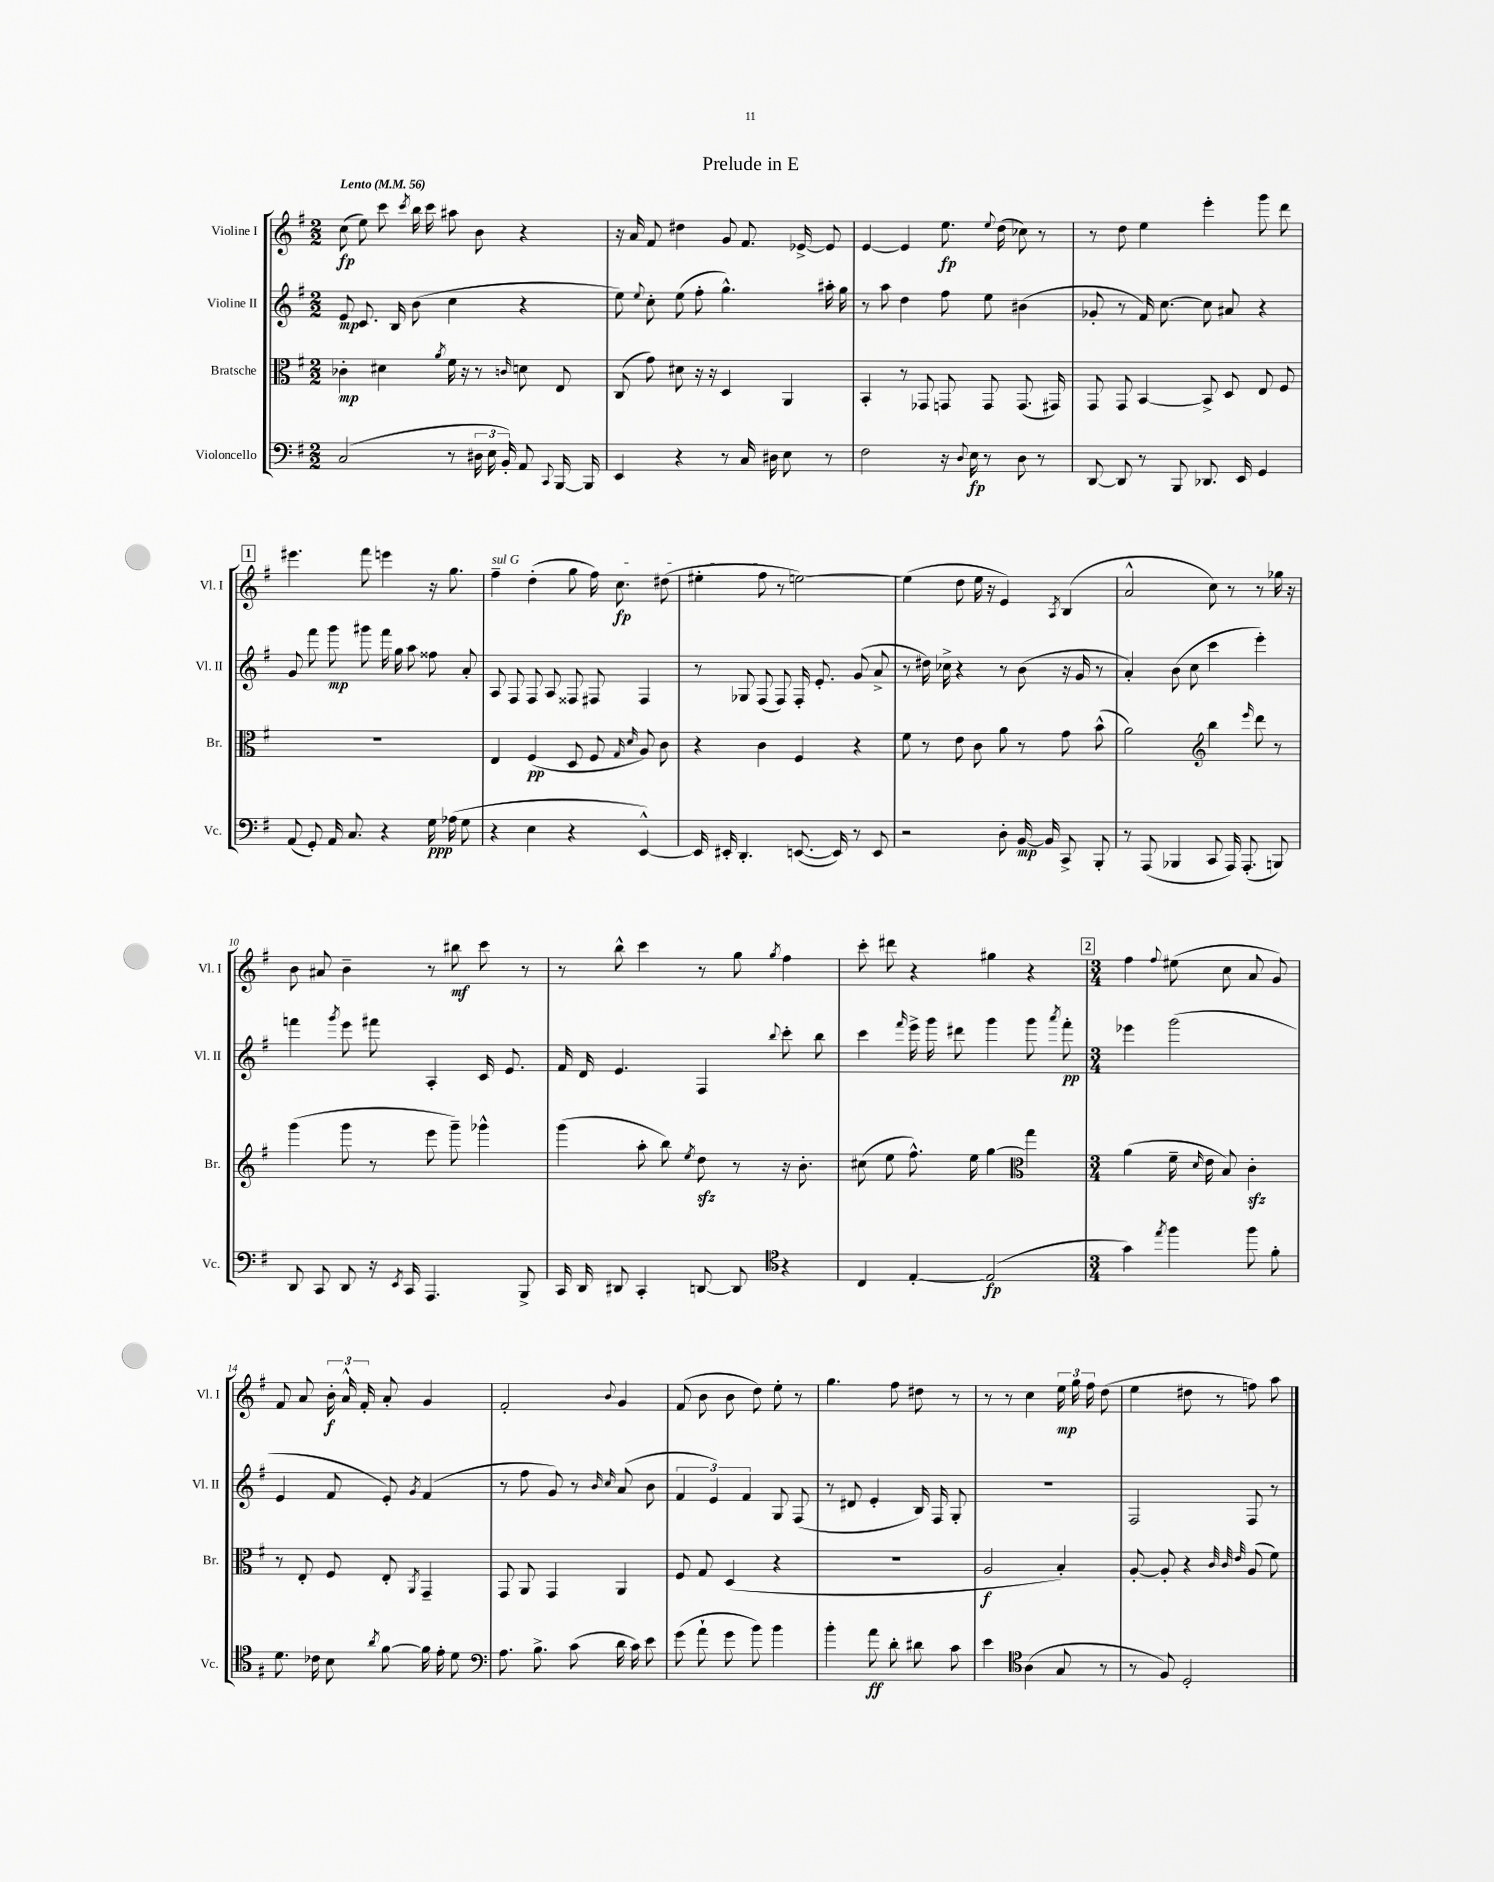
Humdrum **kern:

**kern	**dynam	**kern	**dynam	**kern	**dynam	**kern	**dynam
*part4	*part4	*part3	*part3	*part2	*part2	*part1	*part1
*staff4	*staff4	*staff3	*staff3	*staff2	*staff2	*staff1	*staff1
*I"Violoncello	*	*I"Bratsche	*	*I"Violine II	*	*I"Violine I	*
*I'Vc.	*	*I'Br.	*	*I'Vl. II	*	*I'Vl. I	*
*clefF4	*	*clefC3	*	*clefG2	*	*clefG2	*
*k[f#]	*	*k[f#]	*	*k[f#]	*	*k[f#]	*
*M2/2	*	*M2/2	*	*M2/2	*	*M2/2	*
*MM56	*	*MM56	*	*MM56	*	*MM56	*
=1	=1	=1	=1	=1	=1	=1	=1
!	!	!	!	!	!	!LO:TX:a:B:t=Lento	!
(2C/	.	4c-X'\	mp	8e/	mp	(8cc\	fp
.	.	.	.	8.c/	.	8ee\)	.
.	.	4d#X\	.	.	.	8ccc\	.
.	.	.	.	16B/	.	.	.
.	.	.	.	.	.	8qccc/	.
.	.	.	.	(8b\	.	16bb\	.
.	.	.	.	.	.	16ccc\	.
.	.	8qa/	.	.	.	.	.
8r	.	16f#\	.	4cc\	.	8aa#X\	.
.	.	16r	.	.	.	.	.
24D#X\	.	8r	.	.	.	8b\	.
24E\	.	.	.	.	.	.	.
24BB'/)	.	.	.	.	.	.	.
.	.	16qqcn/	.	.	.	.	.
8AA/	.	8dn\	.	4r	.	4r	.
8qqCC/	.	.	.	.	.	.	.
[16BBB/	.	8E/	.	.	.	.	.
16BBB/]	.	.	.	.	.	.	.
=2	=2	=2	=2	=2	=2	=2	=2
4EE/	.	(8C/	.	8ee\)	.	16r	.
.	.	.	.	.	.	16a/	.
.	.	.	.	8qqee/	.	.	.
.	.	8g\)	.	8cc'\	.	8f#/	.
4r	.	8d#X\	.	(8ee\	.	4dd#X\	.
.	.	16r	.	8ff#'\	.	.	.
.	.	16r	.	.	.	.	.
8r	.	4D/	.	4.gg^^\)	.	8g/	.
16C/	.	.	.	.	.	8.f#/	.
16D#X\	.	.	.	.	.	.	.
8E\	.	4AA/	.	.	.	.	.
.	.	.	.	.	.	[16e-X^/	.
8r	.	.	.	16aa#X'\	.	8e-/]	.
.	.	.	.	16gg\	.	.	.
=3	=3	=3	=3	=3	=3	=3	=3
2F#\	.	4BB'/	.	8r	.	[4e/	.
.	.	.	.	8aa\	.	.	.
.	.	8r	.	4dd\	.	4e/]	.
.	.	8GG-X/	.	.	.	.	.
16r	.	8GGn/	.	8ff#\	.	8.ee\	fp
8qqD/	.	.	.	.	.	.	.
16E\	fp	.	.	.	.	.	.
8r	.	8GG/	.	8ee\	.	.	.
.	.	.	.	.	.	8qqee/	.
.	.	.	.	.	.	(16dd\	.
8D\	.	(8.GG/	.	(4b#X\	.	8cc-X\)	.
8r	.	.	.	.	.	8r	.
.	.	16GG#X/)	.	.	.	.	.
=4	=4	=4	=4	=4	=4	=4	=4
[8DD/	.	8GG/	.	8g-X'/	.	8r	.
8DD/]	.	8GG/	.	8r	.	8dd\	.
8r	.	[4BB/	.	16f#/)	.	4ee\	.
.	.	.	.	[8.cc\	.	.	.
8BBB/	.	.	.	.	.	.	.
8.DD-X/	.	8BB^/]	.	8cc\]	.	4eee'\	.
.	.	8D/	.	8a#X/	.	.	.
16EE/	.	.	.	.	.	.	.
4GG/	.	8E/	.	4r	.	8ggg\	.
.	.	8F#/	.	.	.	8ddd\	.
!!LO:LB:g=z
!!LO:REH:place=s1:t=1
=5	=5	=5	=5	=5	=5	=5	=5
(8AA/	.	1r	.	8g/	.	4.eee#X\	.
8GG'/)	.	.	.	8fff#\	.	.	.
16AA/	.	.	.	8ggg\	mp	.	.
8.C/	.	.	.	.	.	.	.
.	.	.	.	8ggg#X\	.	8fff#\	.
4r	.	.	.	16fff#\	.	4eeen\	.
.	.	.	.	16gg\	.	.	.
.	.	.	.	8aa\	.	.	.
16G\	ppp	.	.	8ff##X\	.	16r	.
(16A-X\	.	.	.	.	.	8.gg\	.
8G\	.	.	.	8a'/	.	.	.
=6	=6	=6	=6	=6	=6	=6	=6
!	!	!	!	!	!	!LO:TX:a:i:t=sul G	!
4r	.	4E/	.	8A/	.	4ff#~\	.
.	.	.	.	8F#/	.	.	.
4E\	.	(4F#/	pp	8F#/	.	(4dd'\	.
.	.	.	.	8A/	.	.	.
4r	.	8D/	.	8F##X/	.	8gg\	.
.	.	8F#/	.	8F#X/	.	16ff#\)	.
.	.	.	.	.	.	8.cc\	fp
.	.	16qqG/	.	.	.	.	.
.	.	16qqd/	.	.	.	.	.
[4EE^^/)	.	8A/)	.	4F#/	.	.	.
.	.	8c\	.	.	.	(8dd#X\	.
=7	=7	=7	=7	=7	=7	=7	=7
16EE/]	.	4r	.	8r	.	4ee#X'\	.
16EE#X'/	.	.	.	.	.	.	.
4.DD'/	.	.	.	8G-X/	.	.	.
.	.	4c\	.	(8F#/	.	8ff#\	.
.	.	.	.	8F#/)	.	8r	.
([8.EEn/	.	4F#/	.	16F#'/	.	[2een\)	.
.	.	.	.	8.e'/	.	.	.
16EE/])	.	.	.	.	.	.	.
8r	.	4r	.	(8g/	.	.	.
8EE/	.	.	.	8a^/	.	.	.
=8	=8	=8	=8	=8	=8	=8	=8
2r	.	8f#\	.	8r	.	(4ee\]	.
.	.	8r	.	16dd#X\)	.	.	.
.	.	.	.	16cc-X^\	.	.	.
.	.	8e\	.	4r	.	8dd\	.
.	.	8c\	.	.	.	16ee\	.
.	.	.	.	.	.	16r	.
8D'\	.	8a\	.	8r	.	4e/)	.
[16BB/	mp	8r	.	(8b\	.	.	.
16BB/]	.	.	.	.	.	.	.
.	.	.	.	.	.	8qA/	.
8CC^/	.	8g\	.	16r	.	(4B/	.
.	.	.	.	16g/	.	.	.
8BBB'/	.	(8b^^\	.	8r	.	.	.
=9	=9	=9	=9	=9	=9	=9	=9
8r	.	2a\)	.	4a'/)	.	2a^^/	.
(8AAA/	.	.	.	.	.	.	.
4BBB-X/	.	.	.	(8b\	.	.	.
.	.	.	.	8cc\	.	.	.
*	*	*clefG2	*	*	*	*	*
8CC/	.	4bb\	.	4ccc\	.	8cc\)	.
16AAA/)	.	.	.	.	.	8r	.
(8.AAA'/	.	.	.	.	.	.	.
.	.	16qqeee/	.	.	.	.	.
.	.	8ddd\	.	4eee'\)	.	8r	.
8BBBn/)	.	8r	.	.	.	16gg-X\	.
.	.	.	.	.	.	16r	.
!!LO:LB:g=z
=10	=10	=10	=10	=10	=10	=10	=10
8DD/	.	(4ggg\	.	4fffn\	.	8b\	.
8CC/	.	.	.	.	.	8a#X/	.
.	.	.	.	8qggg/	.	.	.
8DD/	.	8ggg\	.	8eee\	.	4b~\	.
16r	.	8r	.	8fff#X\	.	.	.
8qEE/	.	.	.	.	.	.	.
16CC/	.	.	.	.	.	.	.
4.AAA/	.	8eee\	.	4A'/	.	8r	.
.	.	8ggg~\)	.	.	.	8bb#X\	mf
.	.	4ggg-X^^\	.	16c/	.	8ccc\	.
.	.	.	.	8.e/	.	.	.
8BBB^/	.	.	.	.	.	8r	.
=11	=11	=11	=11	=11	=11	=11	=11
16CC/	.	(4ggg\	.	16f#/	.	8r	.
16DD/	.	.	.	16d/	.	.	.
8DD#X/	.	.	.	4.e/	.	8bb^^\	.
4CC'/	.	8aa'\	.	.	.	4ccc\	.
.	.	8bb\)	.	.	.	.	.
.	.	8qee/	.	.	.	.	.
[8DDn/	.	8ddzz\	.	4F#/	.	8r	.
8DD/]	.	8r	.	.	.	8gg\	.
.	.	.	.	8qqbb/	.	8qgg/	.
4r	.	16r	.	8ccc'\	.	4ff#\	.
.	.	8.b'\	.	.	.	.	.
.	.	.	.	8bb\	.	.	.
=12	=12	=12	=12	=12	=12	=12	=12
*clefC4	*	*	*	*	*	*	*
4C/	.	(8cc#X\	.	4ccc\	.	8ccc'\	.
.	.	8ee\	.	.	.	8ddd#X\	.
.	.	.	.	16qqfff#/	.	.	.
[4E'/	.	8.ff#^^\)	.	16eee^\	.	4r	.
.	.	.	.	16ggg\	.	.	.
.	.	.	.	8ddd#X\	.	.	.
.	.	16ee\	.	.	.	.	.
(2E/]	fp	[4gg\	.	4ggg\	.	4gg#X\	.
.	.	4gg\]	.	8ggg\	.	4r	.
.	.	.	.	8qaaa/	.	.	.
.	.	.	.	8fff#'\	pp	.	.
!!LO:REH:place=s1:t=2
=13	=13	=13	=13	=13	=13	=13	=13
*	*	*clefC3	*	*	*	*	*
*M3/4	*	*M3/4	*	*M3/4	*	*M3/4	*
4g\)	.	(4a\	.	4eee-X\	.	4ff#\	.
8qee/	.	.	.	.	.	8qqff#/	.
4ff#\	.	16f#~\	.	(2ggg\	.	(8ee#X\	.
.	.	16qqd/	.	.	.	.	.
.	.	16e\	.	.	.	.	.
.	.	8B/)	.	.	.	8cc\	.
8ff#\	.	4czz'\	.	.	.	8a/	.
8f#'\	.	.	.	.	.	8g/)	.
!!LO:LB:g=z
=14	=14	=14	=14	=14	=14	=14	=14
8.d\	.	8r	.	4e/	.	8f#/	.
.	.	8E'/	.	.	.	8a/	.
16c-X\	.	.	.	.	.	.	.
8B\	.	8F#/	.	8f#/	.	24b'\	f
.	.	.	.	.	.	24a^^/	.
.	.	.	.	.	.	24f#'/	.
8qa/	.	.	.	.	.	.	.
[8f#\	.	8E'/	.	8e'/)	.	8a'/	.
.	.	8qAA/	.	8qg/	.	.	.
16f#\]	.	4GG~/	.	(4f#/	.	4g/	.
16e'\	.	.	.	.	.	.	.
8d\	.	.	.	.	.	.	.
=15	=15	=15	=15	=15	=15	=15	=15
*clefF4	*	*	*	*	*	*	*
8.A\	.	8GG/	.	8r	.	2f#'/	.
.	.	8AA/	.	8ff#\	.	.	.
8.B^\	.	.	.	.	.	.	.
.	.	4GG/	.	8g/)	.	.	.
(8c\	.	.	.	8r	.	.	.
.	.	.	.	16qqb/	.	.	.
.	.	.	.	16qqcc/	.	8qqb/	.
16d\	.	4AA/	.	(8a/	.	4g/	.
16c\)	.	.	.	.	.	.	.
8e\	.	.	.	8b\	.	.	.
=16	=16	=16	=16	=16	=16	=16	=16
(8g\	.	8F#/	.	6f#/	.	(8f#/	.
8a`\	.	8G/	.	.	.	8b\	.
.	.	.	.	6e/)	.	.	.
8g\	.	(4D/	.	.	.	8b\	.
.	.	.	.	6f#/	.	.	.
8b\)	.	.	.	.	.	8dd\)	.
4b\	.	4r	.	8G/	.	8ee'\	.
.	.	.	.	(8F#/	.	8r	.
=17	=17	=17	=17	=17	=17	=17	=17
4b'\	.	2.r	.	8r	.	4.gg\	.
.	.	.	.	8d#X/	.	.	.
8a\	ff	.	.	4e'/	.	.	.
8d'\	.	.	.	.	.	8ff#\	.
8d#X\	.	.	.	16B/)	.	8dd#X\	.
.	.	.	.	16F#/	.	.	.
8c\	.	.	.	8G'/	.	8r	.
=18	=18	=18	=18	=18	=18	=18	=18
4e\	.	2A/	f	2.r	.	8r	.
.	.	.	.	.	.	8r	.
*clefC4	*	*	*	*	*	*	*
(4A\	.	.	.	.	.	4cc\	.
8G/	.	4B'/)	.	.	.	24ee\	mp
.	.	.	.	.	.	24gg\	.
.	.	.	.	.	.	24ff#\	.
8r	.	.	.	.	.	(8dd\	.
=19	=19	=19	=19	=19	=19	=19	=19
8r	.	[8A'/	.	2F#/	.	4ee\	.
8F#/)	.	8A'/]	.	.	.	.	.
2D'/	.	4r	.	.	.	8dd#X\	.
.	.	.	.	.	.	8r	.
.	.	32qqc/	.	.	.	.	.
.	.	32qqc/	.	.	.	.	.
.	.	32qqe/	.	.	.	.	.
.	.	(8A/	.	8F#/	.	8ffn\)	.
.	.	8f#\)	.	8r	.	8aa\	.
==	==	==	==	==	==	==	==
*-	*-	*-	*-	*-	*-	*-	*-
